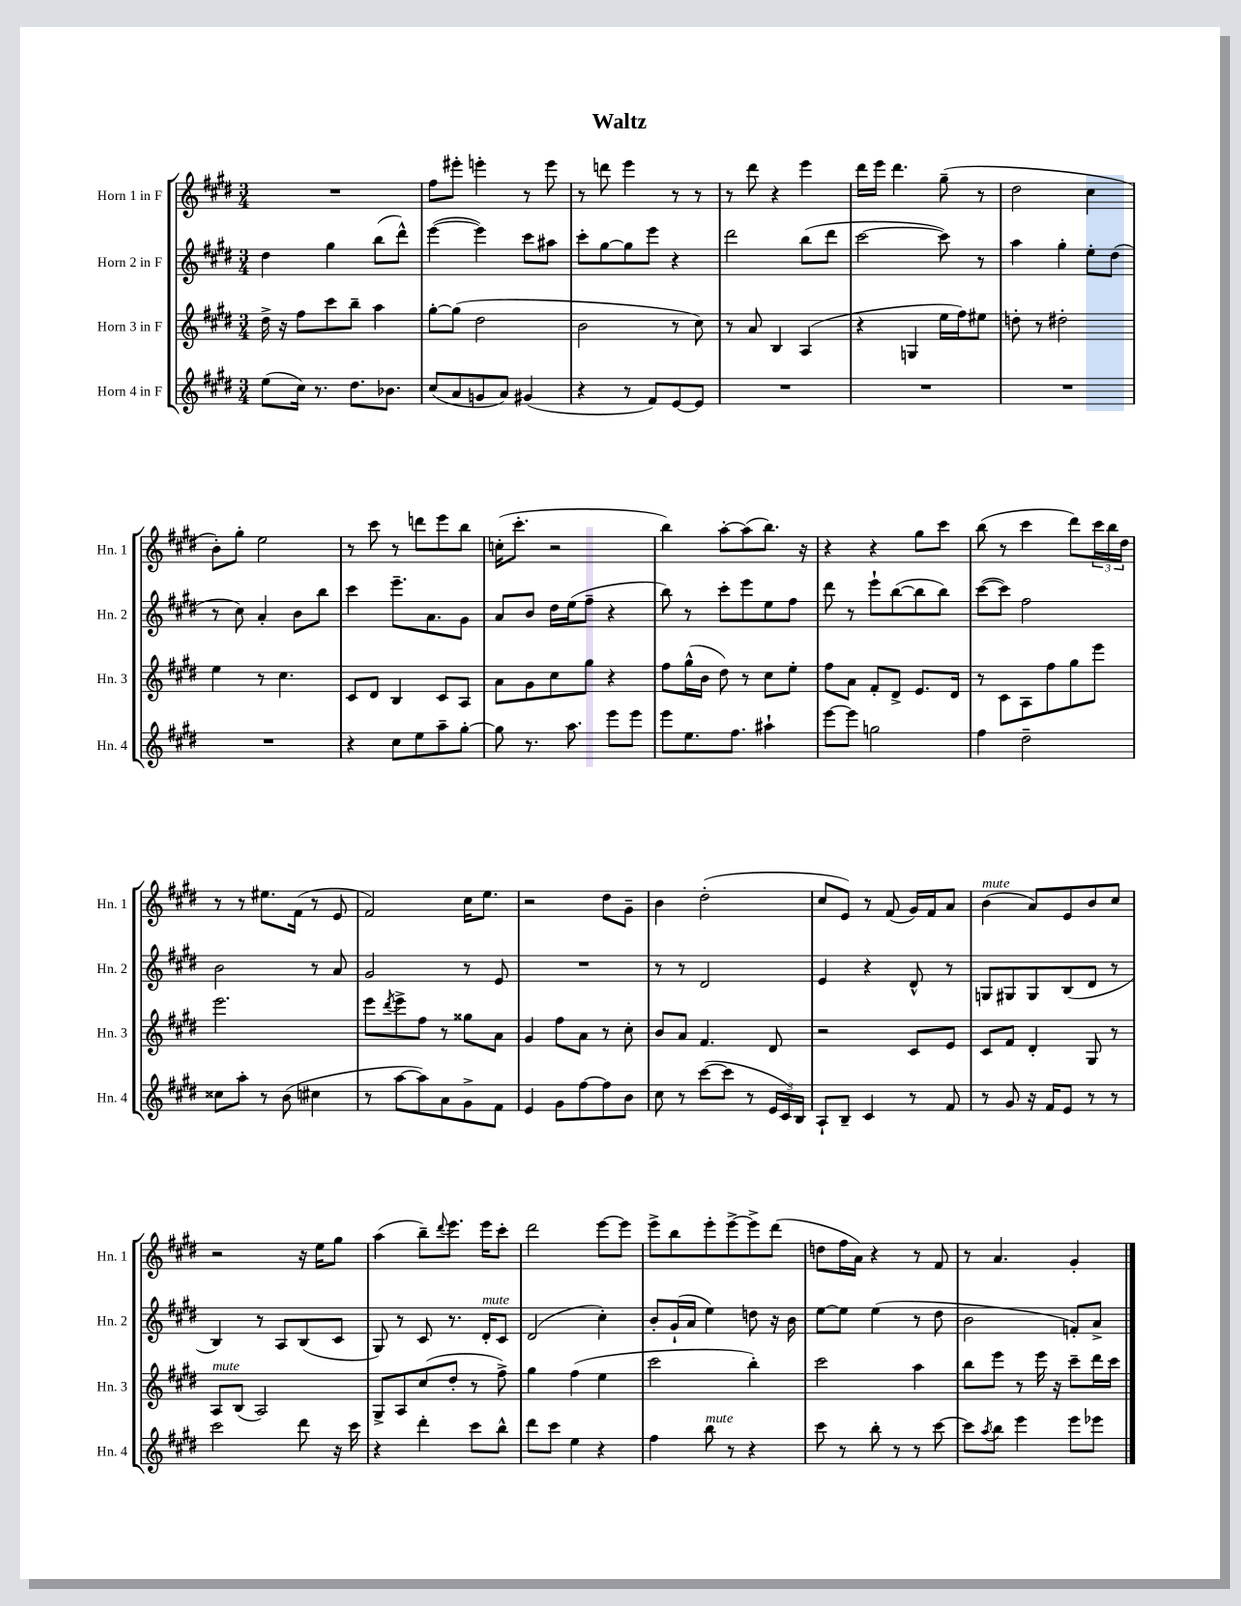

**kern	**kern	**kern	**kern
*staff4	*staff3	*staff2	*staff1
*clefG2	*clefG2	*clefG2	*clefG2
*k[f#c#g#d#]	*k[f#c#g#d#]	*k[f#c#g#d#]	*k[f#c#g#d#]
*M3/4	*M3/4	*M3/4	*M3/4
(8ee	16dd#^	4dd#	2.r
.	16r	.	.
16cc#)	8ff#	.	.
8.r	.	.	.
.	8ccc#	4gg#	.
8.dd#	8bb~	.	.
.	4aa	(8bb	.
8.b-	.	.	.
.	.	8ddd#^^)	.
=	=	=	=
(8cc#	[8gg#'	([4eee	8ff#
8a	(8gg#]	.	8eee#'
8g	2dd#	4eee])	4eee'
8a)	.	.	.
(4g#	.	8ccc#	8r
.	.	8aa#	8eee
=	=	=	=
4r	2b	8ccc#'	8r
.	.	[8gg#	8ddd
8r	.	8gg#]	4eee
8f#)	.	8eee	.
[8e	8r	4r	8r
8e]	8cc#)	.	8r
=	=	=	=
2.r	8r	2ddd#	8r
.	8a	.	8ddd#
.	4B	.	4r
.	(4A	(8bb	4eee
.	.	8ddd#	.
=	=	=	=
2.r	4r	[2ccc#	16ddd#
.	.	.	16eee
.	.	.	4.ddd#
.	4G	.	.
.	16ee	8ccc#])	(8gg#~
.	16ff#)	.	.
.	8ee#	8r	8r
=	=	=	=
2.r	8dd'	4aa	2dd#
.	8r	.	.
.	2dd#'	4gg#'	.
.	.	8ee'	4cc#
.	.	(8dd#	.
=	=	=	=
2.r	4ee	8r	8b')
.	.	8cc#)	8gg#'
.	8r	4a'	2ee
.	4.cc#	.	.
.	.	8b	.
.	.	8bb	.
=	=	=	=
4r	8c#	4ccc#	8r
.	8d#	.	8ccc#
8cc#	4B	8.eee~	8r
8ee	.	.	8ddd
.	.	8.a	.
8aa~	8c#	.	8eee
[8gg#'	8A	8g#	8bb
=	=	=	=
8gg#]	8a	8a	(16cc'
.	.	.	8.ccc#'
8.r	8g#	8b	.
.	8cc#	16dd#	2r
8.aa	.	(16ee	.
.	8gg#	8ff#~	.
8eee	4r	4r	.
8eee	.	.	.
=	=	=	=
8eee	8ff#	8bb)	4bb)
8.ee	(16gg#^^	8r	.
.	16b	.	.
.	8dd#)	8ccc#'	[8aa'
8.ff#	.	.	.
.	8r	8eee	(8aa]
4aa#`	8cc#	8ee	8.bb)
.	8ee'	8ff#	.
.	.	.	16r
=	=	=	=
[8eee	8ff#	8ddd#	4r
8eee]	8a	8r	.
2gg	8f#'	8eee`	4r
.	8d#^	([8bb	.
.	8.e	8bb]	8gg#
.	.	8bb)	8ccc#
.	16d#	.	.
=	=	=	=
4ff#	8r	([8ccc#	(8bb
.	8c#	8ccc#])	8r
2dd#~	8A	2ff#	4ccc#
.	8ff#	.	.
.	8gg#	.	8ddd#)
.	8eee	.	24ccc#
.	.	.	24bb
.	.	.	24dd#
=	=	=	=
8cc##	2.eee	2b	8r
8aa'	.	.	8r
8r	.	.	8.ee#
(8b	.	.	.
.	.	.	(16f#
4cc#	.	8r	8r
.	.	8a	8e
=	=	=	=
8r	8eee	2g#	2f#)
.	8qddd#	.	.
[8aa	8eee^	.	.
8aa])	8ff#	.	.
8a	8r	.	.
8g#^	8gg##	8r	16cc#
.	.	.	8.ee
8f#	8a	8e	.
=	=	=	=
4e	4g#	2.r	2r
8g#	8ff#	.	.
[8ff#	8a	.	.
8ff#]	8r	.	8dd#
8b	8cc#'	.	8g#~
=	=	=	=
8cc#	8b	8r	4b
8r	8a	8r	.
([8ccc#	4.f#	2d#	(2dd#'
8ccc#]	.	.	.
8r	.	.	.
24e	8d#	.	.
24c#)	.	.	.
24B	.	.	.
=	=	=	=
8A`	2r	4e	8cc#
8B~	.	.	8e)
4c#	.	4r	8r
.	.	.	(8f#
8r	8c#	8d#^^	16g#)
.	.	.	16f#
8f#	8e	8r	8a
=	=	=	=
8r	8c#	8G	(4b
8g#	8f#	8G#	.
16r	4d#'	8G#	8a)
16f#	.	.	.
8e	.	(8B	8e
8r	8G#	8d#	8b
8r	8r	8r	8cc#
=	=	=	=
2ccc#	8A	4B)	2r
.	(8B	.	.
.	2A)	8r	.
.	.	8A	.
8ddd#	.	(8B	16r
.	.	.	16ee
16r	.	8c#	8gg#
16ccc#	.	.	.
=	=	=	=
4r	8G#^	8G#)	(4aa
.	8A	8r	.
4ddd#'	(8cc#	8c#	8bb~)
.	.	.	8qqddd#
.	8dd#'	8.r	8.eee
8ccc#	8r	.	.
.	.	16d#'	16eee
8bb^^	8ff#^)	8c#	8ccc#'
=	=	=	=
8ddd#	4gg#	(2d#	2ddd#
8ccc#	.	.	.
4ee	(4ff#	.	.
4r	4ee	4cc#')	[8eee
.	.	.	8eee]
=	=	=	=
4ff#	2ccc#	8b'	8eee^
.	.	(16g#`	8bb
.	.	16a	.
8bb	.	4ee)	8eee'
8r	.	.	[8eee^
4r	4bb')	8dd	8eee^]
.	.	16r	(8ddd#
.	.	16b	.
=	=	=	=
8ccc#	2ccc#	[8ee	8dd
8r	.	8ee]	16ff#
.	.	.	16a)
8bb'	.	(4ee	4r
8r	.	.	.
8r	4aa	8r	8r
[8ccc#	.	8dd#	8f#
=	=	=	=
8ccc#]	8bb	2b	8r
8qaa	.	.	.
8bb	8eee	.	4.a
4eee	8r	.	.
.	16eee	.	.
.	16r	.	.
8eee	8ccc#~	8f')	4g#'
8eee-	16ddd#	8a^	.
.	16ccc#	.	.
==	==	==	==
*-	*-	*-	*-
